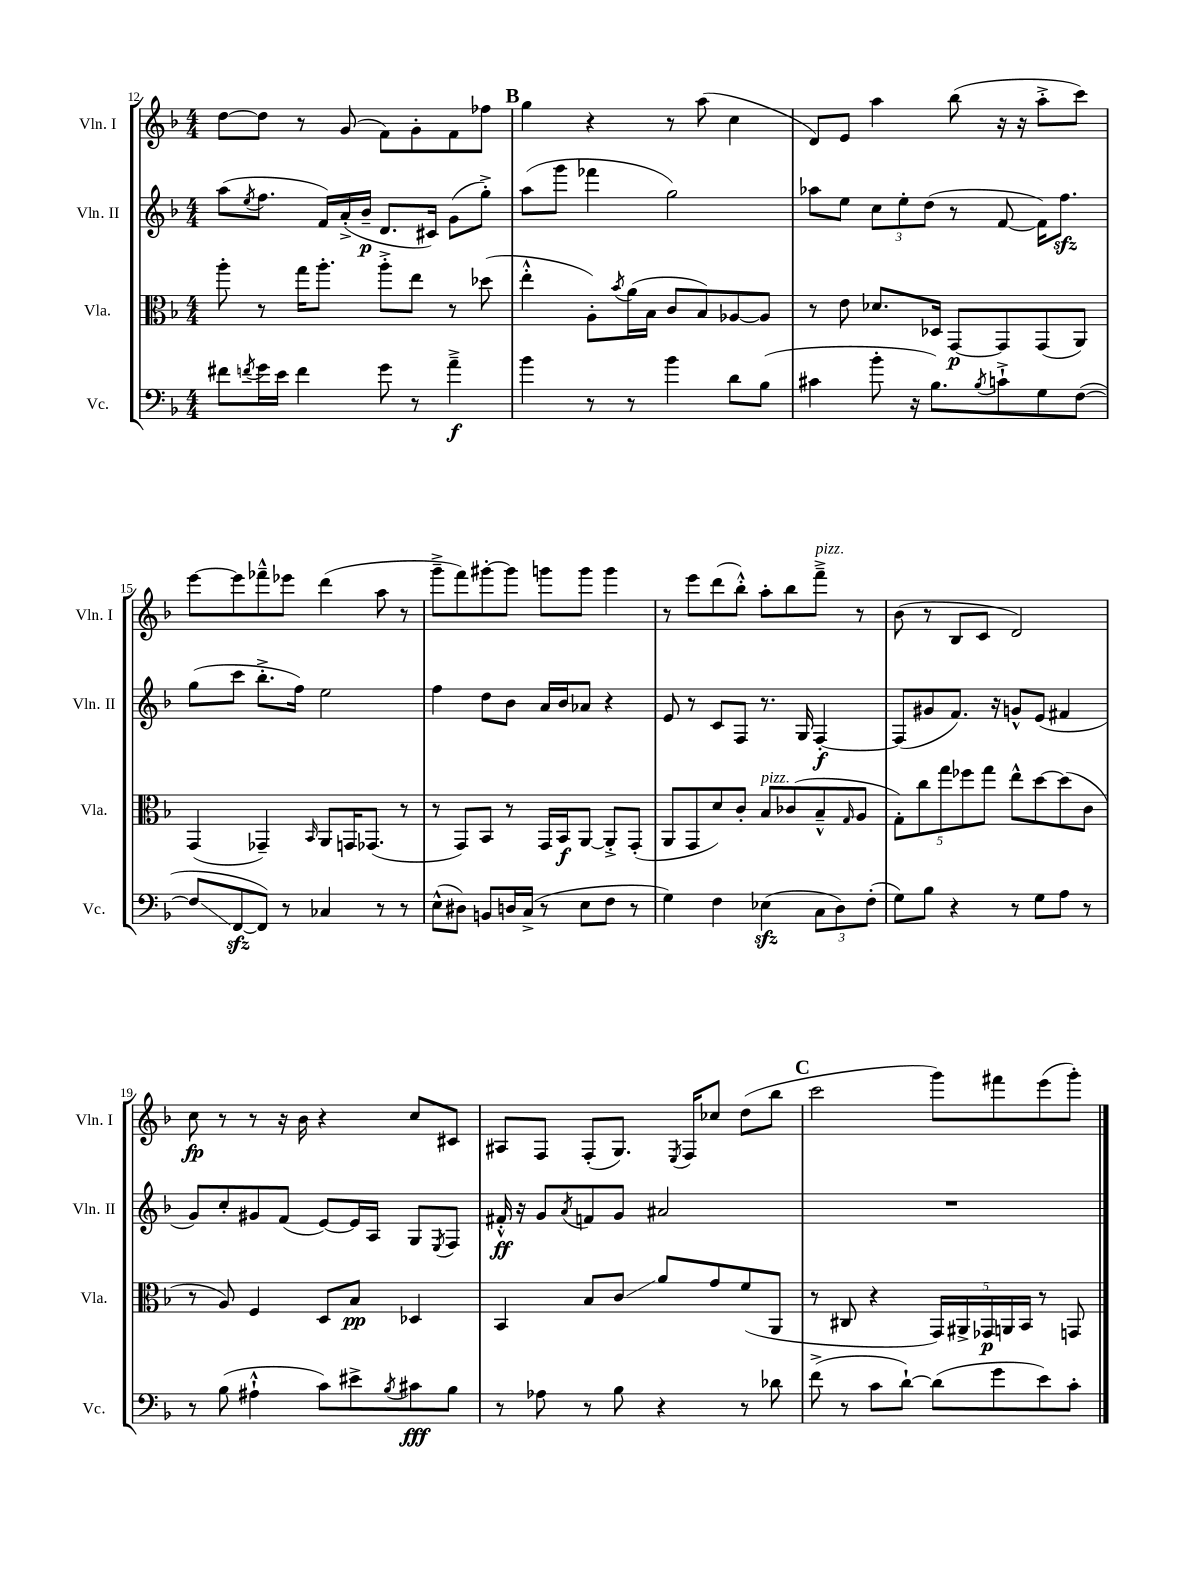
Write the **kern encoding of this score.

**kern	**kern	**kern	**kern
*staff4	*staff3	*staff2	*staff1
*clefF4	*clefC3	*clefG2	*clefG2
*k[b-]	*k[b-]	*k[b-]	*k[b-]
*M4/4	*M4/4	*M4/4	*M4/4
8f#	8aa'	(8aa	[8dd
8qf	.	8qee	.
16g	8r	8.ff	8dd]
16e	.	.	.
4f	16gg	.	8r
.	8.aa'	16f)	.
.	.	(16a'^	(8g
.	.	16b-~	.
8g	8aa'^	8.d	8f)
8r	8ee	.	8g'
.	.	16c#)	.
4a~^	8r	(8g	8f
.	(8dd-	8gg'^)	8ff-
=	=	=	=
4b-	4ee'^^	(8aa	4gg
.	.	8ggg	.
8r	8A')	4fff-	4r
.	8qb-	.	.
8r	(16a	.	.
.	16B-	.	.
4b-	8c	2gg)	8r
.	8B-)	.	(8aa
8d	[8A-	.	4cc
(8B-	8A-]	.	.
=	=	=	=
4c#	8r	8aa-	8d)
.	8e	8ee	8e
8b-'	8.d-	12cc	4aa
.	.	12ee'	.
16r	.	.	.
.	.	(12dd	.
8.B-)	16D-	.	.
.	[8GG	8r	(8bb-
8qB-	.	.	.
8c`^	8GG]	[8f	16r
.	.	.	16r
8G	(8GG	16f])	8aa'^
.	.	8.ff	.
([8F	8AA)	.	8ccc)
=	=	=	=
8F]	(4GG	(8gg	[8eee
[8FF	.	8ccc	8eee]
8FF])	4GG-~)	8.bb-'^	8fff-~^^
8r	.	.	8eee-
.	.	16ff)	.
.	16qqBB-	.	.
4C-	8AA	2ee	(4ddd
.	16GG	.	.
.	(8.GG-	.	.
8r	.	.	8aa
8r	8r	.	8r
=	=	=	=
(8E^^	8r	4ff	8ggg~^
8D#)	8GG)	.	8fff)
8BB	8BB-	8dd	[8ggg#'
16D	8r	8b-	8ggg#]
(16C^	.	.	.
8r	16GG	16a	8ggg
.	16BB-	16b-	.
8E	[8AA	8a-	8ggg
8F	8AA'^]	4r	4ggg
8r	(8GG'	.	.
=	=	=	=
4G)	8AA	8e	8r
.	8GG	8r	8eee
4F	8d)	8c	(8ddd
.	8c'	8F	8bb-'^^)
(4E-	8B-	8.r	8aa'
.	(8c-	.	8bb-
.	.	16G	.
12C	8B-~^^	[4F'	8fff~^
12D)	.	.	.
.	16qqG	.	.
.	8A	.	8r
(12F'	.	.	.
=	=	=	=
8G)	10G')	(8F]	(8b-
.	10cc	.	.
8B-	.	8g#	8r
.	10gg	.	.
4r	.	8.f)	8B-
.	10ff-	.	.
.	.	.	8c
.	10gg	.	.
.	.	16r	.
8r	8ee^^	8g^^	2d)
8G	[8dd	(8e	.
8A	(8dd]	4f#	.
8r	8c	.	.
=	=	=	=
8r	8r	8g)	8cc
(8B-	8A)	8cc'	8r
4A#`^^	4F	8g#	8r
.	.	(8f	16r
.	.	.	16b-
8c)	8D	[8e)	4r
8e#^	8B-	16e]	.
.	.	16A	.
8qB-	.	.	.
8c#	4D-	8G	8cc
.	.	8qE	.
8B-	.	8F	8c#
=	=	=	=
8r	4BB-	16f#'^^	8A#
.	.	16r	.
8A-	.	8g	8F
.	.	8qa	.
8r	8B-	8f	(8F'
8B-	8c	8g	8.G)
4r	8a	2a#	.
.	.	.	8qE
.	.	.	16F
.	8g	.	8cc-
8r	(8f	.	(8dd
8d-	8AA	.	8bb-
=	=	=	=
(8f^	8r	1r	2ccc
8r	8C#	.	.
8c	4r	.	.
[8d`)	.	.	.
(8d]	20GG)	.	8ggg)
.	20AA#^	.	.
.	20GG-	.	.
8g	.	.	8fff#
.	20AA	.	.
.	20BB-	.	.
8e)	8r	.	(8eee
8c'	8GG	.	8ggg')
==	==	==	==
*-	*-	*-	*-
